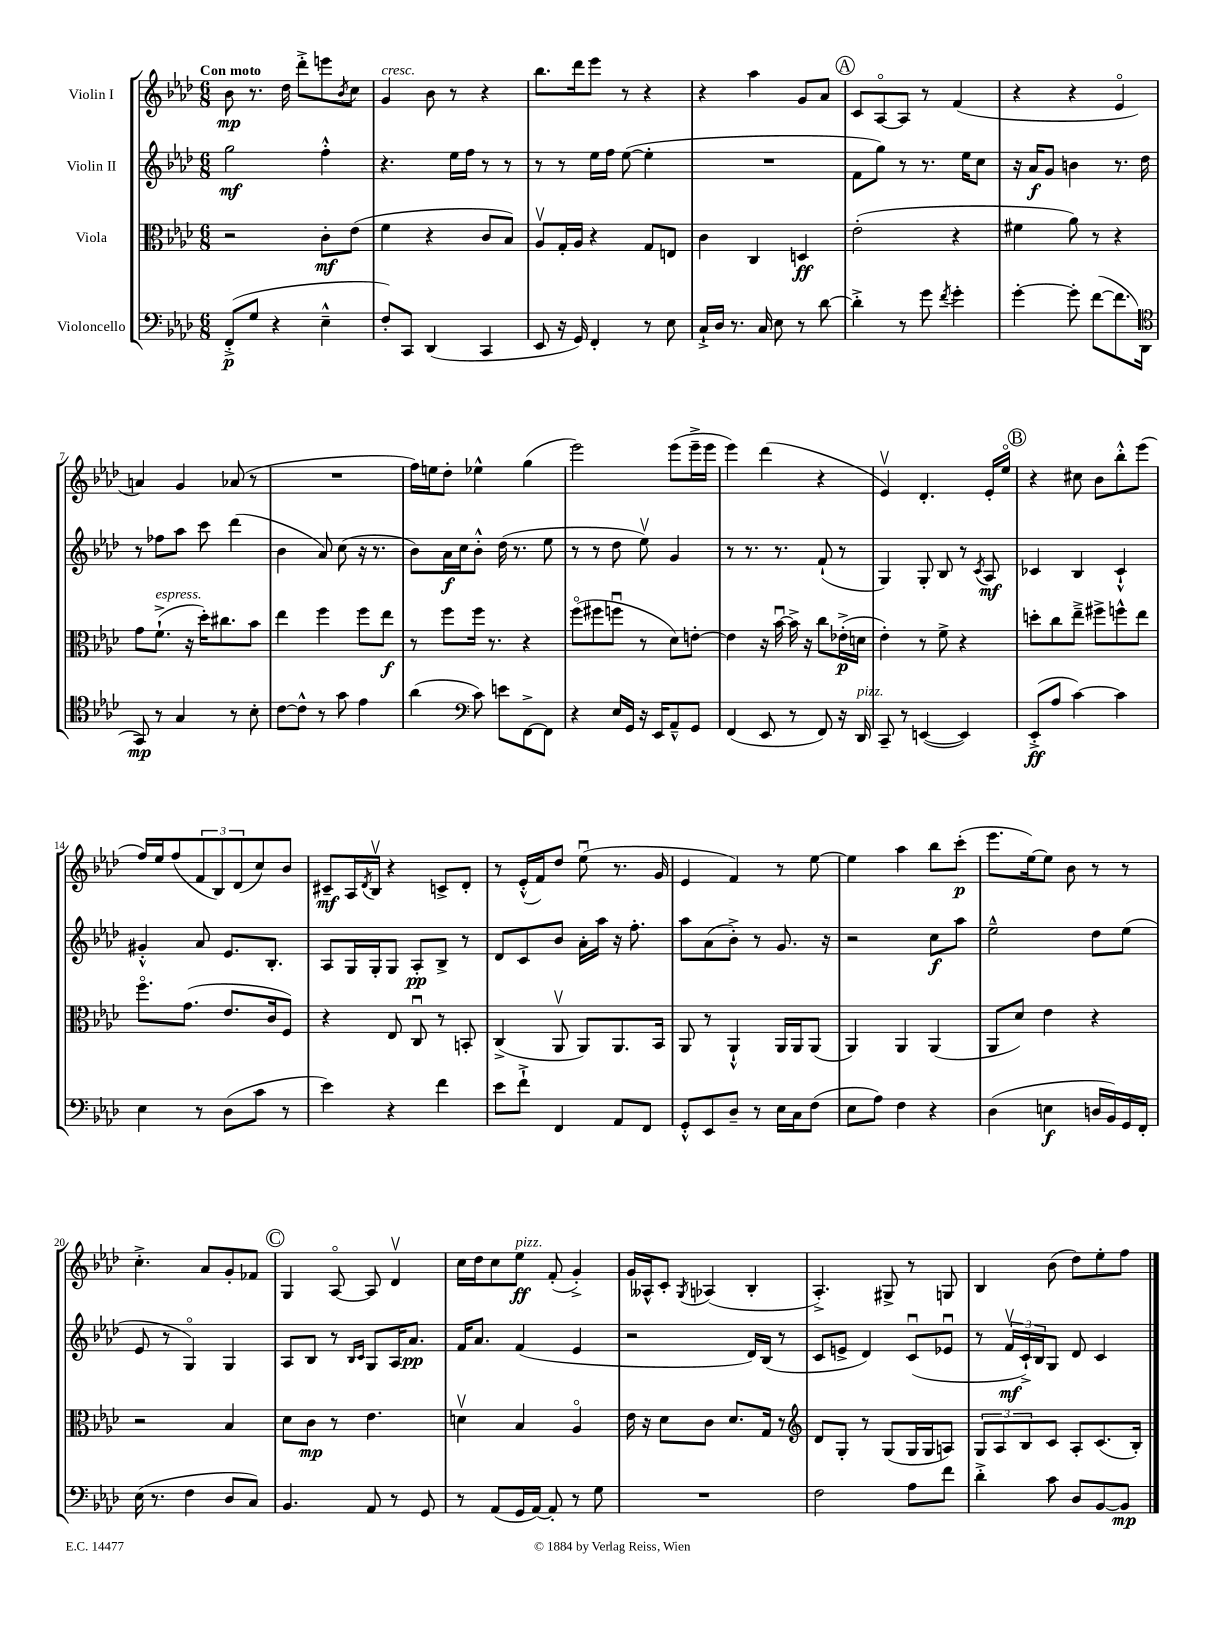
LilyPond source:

<<
\new StaffGroup <<
\new Staff = "s0" \with { instrumentName = "Violin I" } {
    \clef treble \key aes \major \numericTimeSignature \time 6/8 \tempo "Con moto"
    bes'8\mp r8. des''16 des'''8-.-> e'''8 \acciaccatura { bes'8 } c''8 |
    g'4^\markup { \italic "cresc." } bes'8 r8 r4 |
    bes''8. des'''16 ees'''8 r8 r4 |
    r4 aes''4 g'8 aes'8 |
    \mark \markup { \circle "A" } c'8 aes8~\flageolet aes8 r8 f'4( |
    r4 r4 ees'4\flageolet |
    a'4) g'4 aes'8( r8 |
    R2. |
    f''16) e''16 des''8-. ees''4-^ g''4( |
    ees'''2) ees'''8( ees'''16---> ees'''16 |
    ees'''4) des'''4( r4 |
    ees'4\upbow) des'4.-. ees'16-. ees''16\flageolet |
    \mark \markup { \circle "B" } r4 cis''8 bes'8 bes''8-.-^ ees'''8( |
    f''16) ees''16 f''8( \tuplet 3/2 { f'8 bes8) des'8( } c''8) bes'8 |
    cis'8--\mf aes16 \acciaccatura { des'8 } bes16\upbow r4 c'8-> des'8-. |
    r8 ees'16-.-^( f'16) des''8 ees''8\downbow( r8. g'16 |
    ees'4 f'4) r8 ees''8~ |
    ees''4 aes''4 bes''8 c'''8-.\p( |
    ees'''8. ees''16~) ees''8 bes'8 r8 r8 |
    c''4.-.-> aes'8 g'8-. fes'8 |
    \mark \markup { \circle "C" } g4 aes8~\flageolet aes8 des'4\upbow |
    c''16 des''16 c''8 ees''8\ff^\markup { \italic "pizz." } f'8-.( g'4-.->) |
    g'16 aeses16-^ c'8-. \acciaccatura { g8 } aes4( bes4-. |
    aes4.-.->) gis8-> r8 g8 |
    bes4 bes'8( des''8) ees''8-. f''8 \bar "|." |
}
\new Staff = "s1" \with { instrumentName = "Violin II" } {
    \clef treble \key aes \major \numericTimeSignature \time 6/8
    g''2\mf f''4-.-^ |
    r4. ees''16 f''16 r8 r8 |
    r8 r8 ees''16 f''16 ees''8~( ees''4-. |
    R2. |
    \mark \markup { \circle "A" } f'8 g''8) r8 r8. ees''16 c''8 |
    r16 aes'16\f g'8 b'4 r8. des''16 |
    r8 fes''8 aes''8 c'''8 des'''4( |
    bes'4 aes'8) c''8( r16 r8. |
    bes'8) aes'16\f c''16 bes'8-.-^ des''16( r8. ees''8 |
    r8 r8 des''8 ees''8\upbow) g'4 |
    r8 r8. r8. f'8-!( r8 |
    g4) g8-. bes8 r8 \acciaccatura { c'8 } aes8\mf |
    \mark \markup { \circle "B" } ces'4 bes4 ces'4-!-^ |
    gis'4-.-^ aes'8 ees'8. bes8.-. |
    aes8 g16 g16-. g8 aes8-.\pp bes8-> r8 |
    des'8 c'8 bes'8 aes'16-. aes''16 r16 f''8.-. |
    aes''8 aes'8( bes'8-.->) r8 g'8. r16 |
    r2 c''8\f aes''8 |
    ees''2---^ des''8 ees''8( |
    ees'8 r8 g4\flageolet) g4 |
    \mark \markup { \circle "C" } aes8 bes8 r8 \grace { bes16 c'16 } g8 aes16 aes'8.\pp |
    f'16 aes'8. f'4( ees'4 |
    r2 des'16) bes16( r8 |
    c'8 e'8-> des'4) c'8\downbow( ees'8\downbow |
    r8 \tuplet 3/2 { f'16\upbow\mf c'16-!->) bes16 } g8 des'8 c'4 \bar "|." |
}
\new Staff = "s2" \with { instrumentName = "Viola" } {
    \clef alto \key aes \major \numericTimeSignature \time 6/8
    r2 c'8-.\mf ees'8( |
    f'4 r4 c'8 bes8) |
    aes8\upbow g16-. aes16 r4 g8 e8 |
    c'4 c4 d4\ff |
    \mark \markup { \circle "A" } ees'2-.( r4 |
    fis'4 aes'8) r8 r4 |
    g'8 f'8.-!->^\markup { \italic "espress." }( r16 des''16-.) cis''8. bes'8 |
    ees''4 f''4 f''8 ees''8\f |
    r8 f''8 f''16 r8. r4 |
    f''8\flageolet( fis''8 f''8\downbow r8 des'8) e'8~-. |
    e'4 r16 bes'16~\downbow bes'16-> r16 c''8 ees'16-.->\p( d'16 |
    ees'4-.) r8 f'8-> r4 |
    \mark \markup { \circle "B" } d''8-. c''8 ees''8---> fis''8-> f''8-^ ees''8 |
    f''8.\flageolet g'8.( ees'8. c'16 f8) |
    r4 ees8 c8\downbow r8 b,8-. |
    c4->( aes,8\upbow aes,8) aes,8. bes,16 |
    aes,8 r8 aes,4-!-^ aes,16 aes,16 aes,8( |
    aes,4) aes,4 aes,4( |
    aes,8 des'8) ees'4 r4 |
    r2 bes4 |
    \mark \markup { \circle "C" } des'8 c'8\mp r8 ees'4. |
    d'4\upbow bes4 aes4\flageolet |
    ees'16 r16 des'8 c'8 des'8. g16 r8 |
    \clef treble des'8 g8-. r8 g8( g16 g16 a8) |
    \tuplet 3/2 { g8 aes8 bes8 } c'8 aes8-. c'8.( bes16-.) \bar "|." |
}
\new Staff = "s3" \with { instrumentName = "Violoncello" } {
    \clef bass \key aes \major \numericTimeSignature \time 6/8
    f,8-.->\p( g8 r4 ees4---^ |
    f8-.) c,8 des,4( c,4 |
    ees,8 r16 g,16) f,4-. r8 ees8 |
    c16-!-> des16 r8. c16 ees8 r8 des'8~ |
    \mark \markup { \circle "A" } des'4-.-> r8 g'8 \acciaccatura { f'8 } g'4-. |
    g'4~-. g'8-. f'8~( f'8. des,16 |
    \clef tenor g,8\mp) r8 g4 r8 bes8-. |
    c'8~ c'8-^ r8 g'8 ees'4 |
    aes'4( \clef bass c'8) e'8 f,8~-> f,8 |
    r4 ees16 g,16 r16 ees,16 aes,8---^ g,8 |
    f,4( ees,8 r8 f,8) r16 des,16^\markup { \italic "pizz." } |
    c,8-- r8 e,4~( e,4) |
    \mark \markup { \circle "B" } ees,8-.->\ff( aes8 c'4~) c'4 |
    ees4 r8 des8( c'8 r8 |
    ees'4) r4 f'4 |
    ees'8 f'8-!-> f,4 aes,8 f,8 |
    g,8-.-^ ees,8 des8-- r8 ees16 c16 f8( |
    ees8 aes8) f4 r4 |
    des4( e4\f d16 bes,16) g,16 f,16-. |
    ees16( r8. f4 des8 c8) |
    \mark \markup { \circle "C" } bes,4. aes,8 r8 g,8 |
    r8 aes,8( g,16 aes,16~) aes,8-. r8 g8 |
    R2. |
    f2 aes8 f'8 |
    des'4-.-> c'8 des8 bes,8~ bes,8\mp \bar "|." |
}
>>
>>
